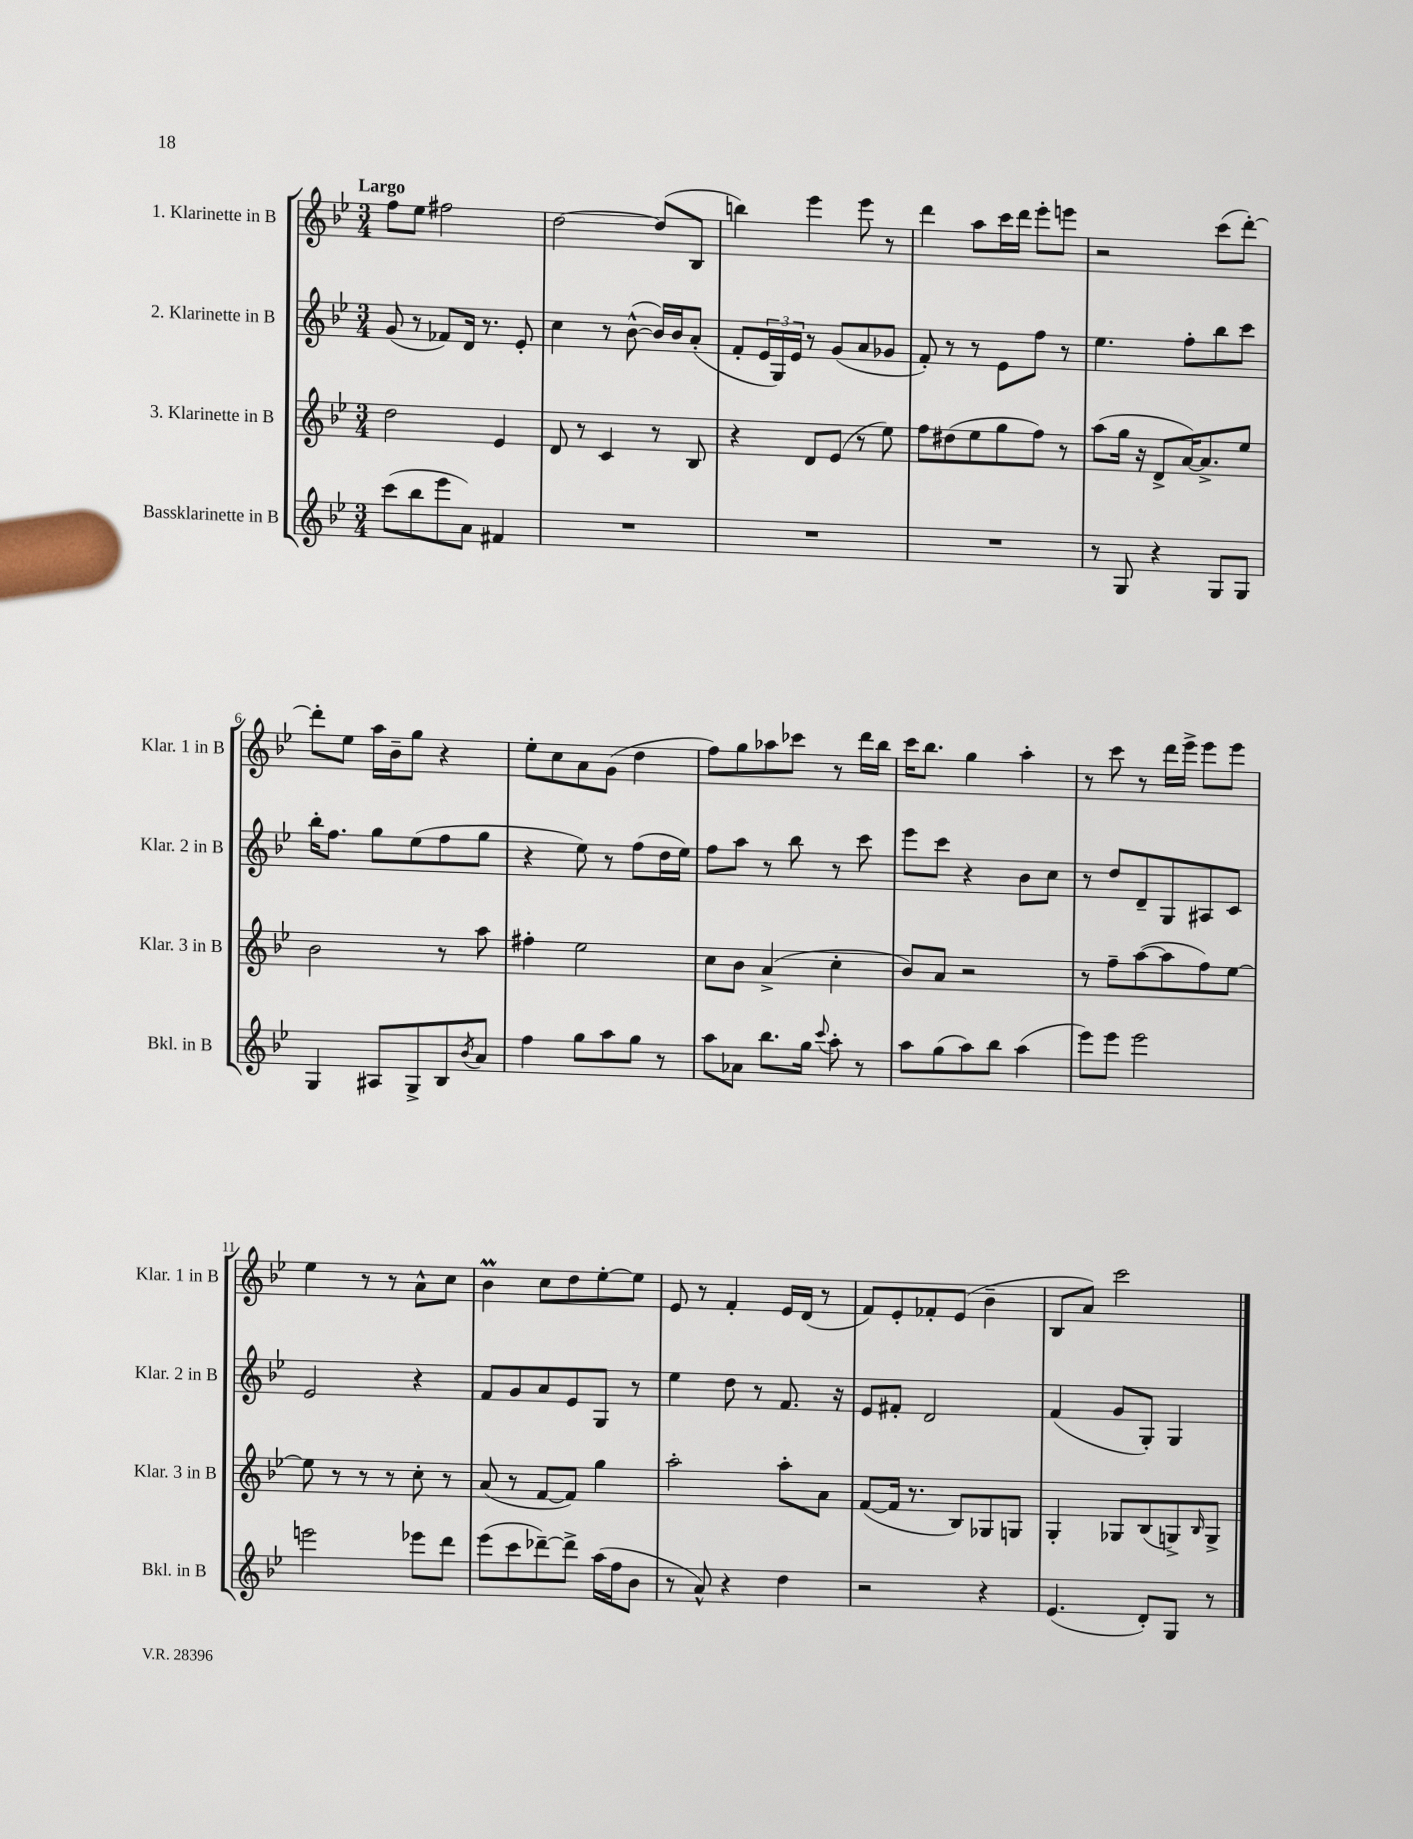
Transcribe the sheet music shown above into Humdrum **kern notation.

**kern	**kern	**kern	**kern
*staff4	*staff3	*staff2	*staff1
*clefG2	*clefG2	*clefG2	*clefG2
*k[b-e-]	*k[b-e-]	*k[b-e-]	*k[b-e-]
*M3/4	*M3/4	*M3/4	*M3/4
(8ccc\L	2dd\	(8g/	8ff\L
8bb-\	.	8r	8ee-\J
8eee-\	.	8f-/L)	2ff#\
8a\J)	.	16d/Jk	.
.	.	8.r	.
4f#/	4e-/	.	.
.	.	8e-'/	.
=	=	=	=
2.r	8d/	4cc\	[2dd\
.	8r	.	.
.	4c/	8r	.
.	.	([8b-^^\	.
.	8r	16b-/]LL)	(8dd/]L
.	.	16b-/J	.
.	8B-/	(8a'/J	8B-/J
=	=	=	=
2.r	4r	8f'/L	4bb\)
.	.	24e-/L	.
.	.	24G/)	.
.	.	24e-/JJ	.
.	8d/L	8r	4eee-\
.	(8e-/J	(8g/L	.
.	8r	8a/	8eee-\
.	8ee-\)	8g-/J	8r
=	=	=	=
2.r	8ff\L	8f'/)	4ddd\
.	(8dd#\	8r	.
.	8ee-\	8r	8aa\L
.	8gg\	8e-\L	16ccc\L
.	.	.	16ddd\JJ
.	8ff\J)	8ff\J	8eee-'\L
.	8r	8r	8eee\J
=	=	=	=
8r	(8aa\L	4.ee-\	2r
8G/	16gg\Jk	.	.
.	16r	.	.
4r	8d^/L	.	.
.	[16a/K)	8ff'\L	.
.	8.a^/]	.	.
8G/L	.	8bb-\	(8ccc\L
8G/J	8ee-/J	8ccc\J	[8ddd'\J)
=	=	=	=
4G/	2b-\	16bb-'\LK	8ddd'\]L
.	.	8.ff\J	.
.	.	.	8ee-\J
8A#/L	.	8gg\L	16aa\LL
.	.	.	16b-~\J
8G^/	.	(8ee-\	8gg\J
8B-/	8r	8ff\	4r
8qb-/	.	.	.
8a/J	8aa\	8gg\J	.
=	=	=	=
4ff\	4ff#'\	4r	8ee-'\L
.	.	.	8cc\
8gg\L	2ee-\	8ee-\)	8a\
8aa\	.	8r	(8g\J
8gg\J	.	(8ff\L	4dd\
8r	.	16dd\L	.
.	.	16ee-\JJ)	.
=	=	=	=
8aa\L	8cc\L	8ff\L	8ff\L)
8a-\J	8b-\J	8aa\J	8gg\
8.bb-\L	(4a^/	8r	8aa-\
.	.	8bb-\	8ccc-\J
16gg\Jk	.	.	.
8qqccc/	.	.	.
8aa'\	4cc'\	8r	8r
8r	.	8ccc\	16ddd\LL
.	.	.	16bb-\JJ
=	=	=	=
8aa\L	8b-/L)	8eee-\L	16ccc\LK
.	.	.	8.bb-\J
(8gg\	8a/J	8ccc\J	.
8aa\)	2r	4r	4gg\
8bb-\J	.	.	.
(4aa\	.	8b-\L	4aa'\
.	.	8cc\J	.
=	=	=	=
8eee-\L)	8r	8r	8r
8eee-\J	8ff~\L	8dd/L	8ccc\
2eee-\	([8aa\	8d~/	8r
.	8aa\]	8G/	16ddd\LL
.	.	.	16eee-^\JJ
.	8ff\)	8A#/	8eee-\L
.	[8ee-\J	8c/J	8eee-\J
=	=	=	=
2eee\	8ee-\]	2e-/	4ee-\
.	8r	.	.
.	8r	.	8r
.	8r	.	8r
8eee-\L	8cc'\	4r	8a^^\L
8ddd\J	8r	.	8cc\J
=	=	=	=
(8eee-\L	(8a/	8f/L	4b-\
8ccc\	8r	8g/	.
[8ddd-~\)	[8f/L	8a/	8cc\L
8ddd-^\]J	8f/]J)	8e-/	8dd\
(16aa\LL	4gg\	8G/J	[8ee-'\
16ff\J	.	.	.
8b-\J	.	8r	8ee-\]J
=	=	=	=
8r	2aa'\	4ee-\	8e-/
8a^^/)	.	.	8r
4r	.	8dd\	4f'/
.	.	8r	.
4dd\	8aa'\L	8.f/	16e-/LL
.	.	.	(16d/JJ
.	8a\J	.	8r
.	.	16r	.
=	=	=	=
2r	([8f/L	8e-/L	8f/L)
.	16f/]Jk	8f#'/J	8e-'/
.	8.r	.	.
.	.	2d/	8f-'/
.	8B-/L)	.	(8e-/J
4r	8G-/	.	4b-~\
.	8G/J	.	.
=	=	=	=
(4.e-/	4G'/	(4f/	8B-/L
.	.	.	8a/J)
.	8G-/L	8g/L	2ccc\
8d'/L)	(8B-/	8G'/J)	.
8G/J	8G^/)	4G/	.
.	16qqB-/	.	.
8r	8G^/J	.	.
==	==	==	==
*-	*-	*-	*-
